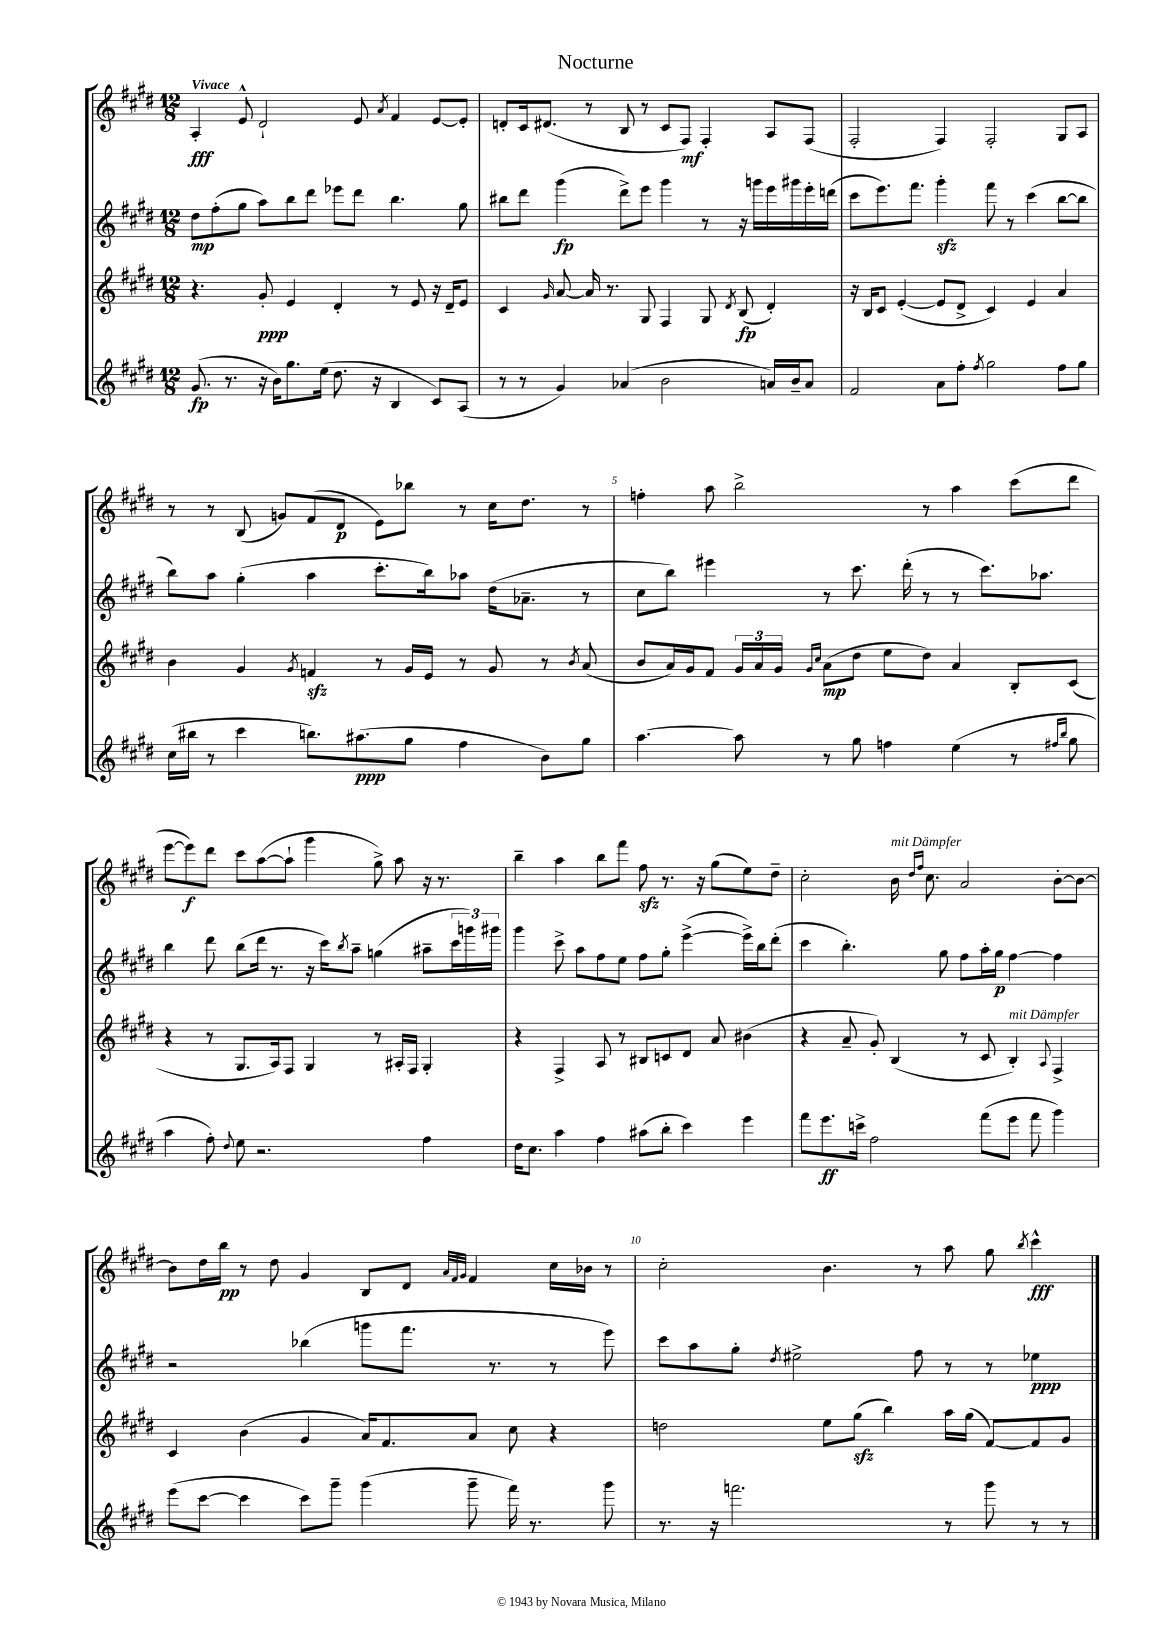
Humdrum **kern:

**kern	**kern	**kern	**kern
*staff4	*staff3	*staff2	*staff1
*clefG2	*clefG2	*clefG2	*clefG2
*k[f#c#g#d#]	*k[f#c#g#d#]	*k[f#c#g#d#]	*k[f#c#g#d#]
*M12/8	*M12/8	*M12/8	*M12/8
(8.g#	4.r	8dd#	4A'
.	.	(8ff#'	.
8.r	.	.	.
.	.	8gg#	8e^^
16r	8g#'	8aa)	2d#`
16b)	.	.	.
8.gg#	4e	8bb	.
.	.	8ddd#	.
(16ee	.	.	.
8.dd#	4d#'	8eee-	.
.	.	8ddd#	8e
16r	.	.	.
.	.	.	8qa
4B	8r	4.bb	4f#
.	8e	.	.
8c#)	16r	.	[8e
.	16d#~	.	.
(8A	8e	8gg#	8e']
=	=	=	=
8r	4c#	8bb#	8d'
8r	.	8ddd#	16c#
.	.	.	(8.d#
.	16qqg#	.	.
4g#)	[8a	(4ggg#	.
.	16a]	.	8r
.	8.r	.	.
(4a-	.	8ddd#^)	8B
.	8G#	8eee	8r
2b	4F#	4ggg#	8c#
.	.	.	8F#)
.	8G#	8r	4F#'
.	8qd#	.	.
.	(8B	16r	.
.	.	16ggg	.
16a)	4d#')	16eee	8A
16b~	.	16ggg#	.
8a	.	16eee'	(8F#
.	.	(16ddd	.
=	=	=	=
2f#	16r	8ccc#	2F#'
.	16B	.	.
.	8c#	8.eee)	.
.	([4e'	.	.
.	.	8.fff#	.
8a	8e]	4ggg#'	4F#)
8ff#'	8d#^	.	.
8qff#	.	.	.
2gg#	4c#)	8fff#	2F#'
.	.	8r	.
.	4e	(4ccc#	.
8ff#	4a	[8bb	8G#
8gg#	.	8bb]	8A
=	=	=	=
(16cc#	4b	8bb)	8r
16bb#	.	.	.
8r	.	8aa	8r
4ccc#	4g#	(4gg#'	(8B
.	.	.	8g)
.	8qg#	.	.
8.bb)	4f	4aa	(8f#
.	.	.	8d#
(8.aa#	.	.	.
.	8r	8.ccc#'	8e)
8gg#	16g#	.	8bb-
.	16e	16bb)	.
4ff#	8r	8aa-	8r
.	8g#	(16dd#	16cc#
.	.	8.a-~	8.dd#
8b)	8r	.	.
.	8qb	.	.
8gg#	(8a	8r	8r
=	=	=	=
[4.aa	8b	8cc#	4ff'
.	16a)	8bb)	.
.	16g#	.	.
.	8f#	4eee#	8aa
8aa]	24g#	.	2bb^
.	24a	.	.
.	24g#	.	.
.	16qqg#	.	.
.	16qqcc#	.	.
8r	(8a	8r	.
8gg#	8dd#	8.ccc#	.
4ff	8ee	.	.
.	.	(16ddd#'	.
.	8dd#)	8r	8r
(4ee	4a	8r	4aa
.	.	8.ccc#)	.
8r	8B'	.	(8ccc#
.	.	8.aa-	.
16qqff#	.	.	.
16qqbb	.	.	.
8gg#	(8c#	.	8ddd#
=	=	=	=
4aa	4r	4bb	[8eee
.	.	.	8eee])
8ff#')	8r	8ddd#	8ddd#
8qqdd#	.	.	.
8ee	8.G#	(8bb	8ccc#
2.r	.	16ddd#	([8aa
.	16A)	8.r	.
.	8F#	.	8aa`]
.	4G#	16r	4ggg#
.	.	16ccc#)	.
.	.	8qbb	.
.	.	8aa~	.
.	8r	(4gg	8gg#^)
.	16A#'	.	8aa
.	16F#	.	.
4ff#	4G#'	8aa#~	16r
.	.	.	8.r
.	.	24ccc#	.
.	.	24ggg)	.
.	.	24ggg#	.
=	=	=	=
16dd#	4r	4ggg#	4bb~
8.cc#	.	.	.
4aa	4F#^	8ccc#^	4aa
.	.	8aa	.
4ff#	8A	8ff#	8bb
.	8r	8ee	8fff#
(8aa#	8B#	8ff#	8ff#
8bb'	8c	8gg#'	8.r
4ccc#)	8d#	([4eee^	.
.	.	.	16r
.	8a	.	(8gg#
4eee	(4b#	16eee^])	8ee)
.	.	16bb	.
.	.	(8ddd#'	8dd#~
=	=	=	=
8fff#	4r	4ccc#	2cc#'
8.eee	.	.	.
.	8a~	4.bb')	.
16ccc^	.	.	.
2ff#	8g#')	.	.
.	(4B	.	16b
.	.	.	16qqdd#
.	.	.	16qqff#
.	.	.	8.cc#
.	.	8gg#	.
.	8r	8ff#	2a
(8fff#	8c#	16aa'	.
.	.	16gg#	.
8eee	4B')	[4ff#	.
8fff#	.	.	.
.	8qqA	.	.
4ggg#)	4F#^	4ff#]	[8b'
.	.	.	8b_
=	=	=	=
(8eee	4c#	2r	8b]
[8ccc#	.	.	16dd#
.	.	.	16bb
4ccc#]	(4b	.	8r
.	.	.	8dd#
8ccc#)	4g#	(4bb-	4g#
8ggg#~	.	.	.
(4ggg#	16a)	8ggg	8B
.	8.f#	.	.
.	.	8.fff#	8d#
.	.	.	32qqa
.	.	.	32qqf#
.	.	.	32qqg#
8ggg#~	8a	.	4f#
.	.	8.r	.
16fff#)	8cc#	.	.
8.r	.	.	.
.	4r	8r	16cc#
.	.	.	16b-
8ggg#	.	8eee)	8r
=	=	=	=
8.r	2dd	8ccc#	2cc#'
.	.	8aa	.
16r	.	.	.
2.fff	.	8gg#'	.
.	.	8qdd#	.
.	.	2ee#^	.
.	8ee	.	4.b
.	(8gg#	.	.
.	4bb)	.	.
.	.	8ff#	8r
8r	16aa	8r	8aa
.	(16gg#	.	.
8ggg#	[8f#)	8r	8gg#
.	.	.	8qbb
8r	8f#]	4ee-	4ccc#^^
8r	8g#	.	.
==	==	==	==
*-	*-	*-	*-
